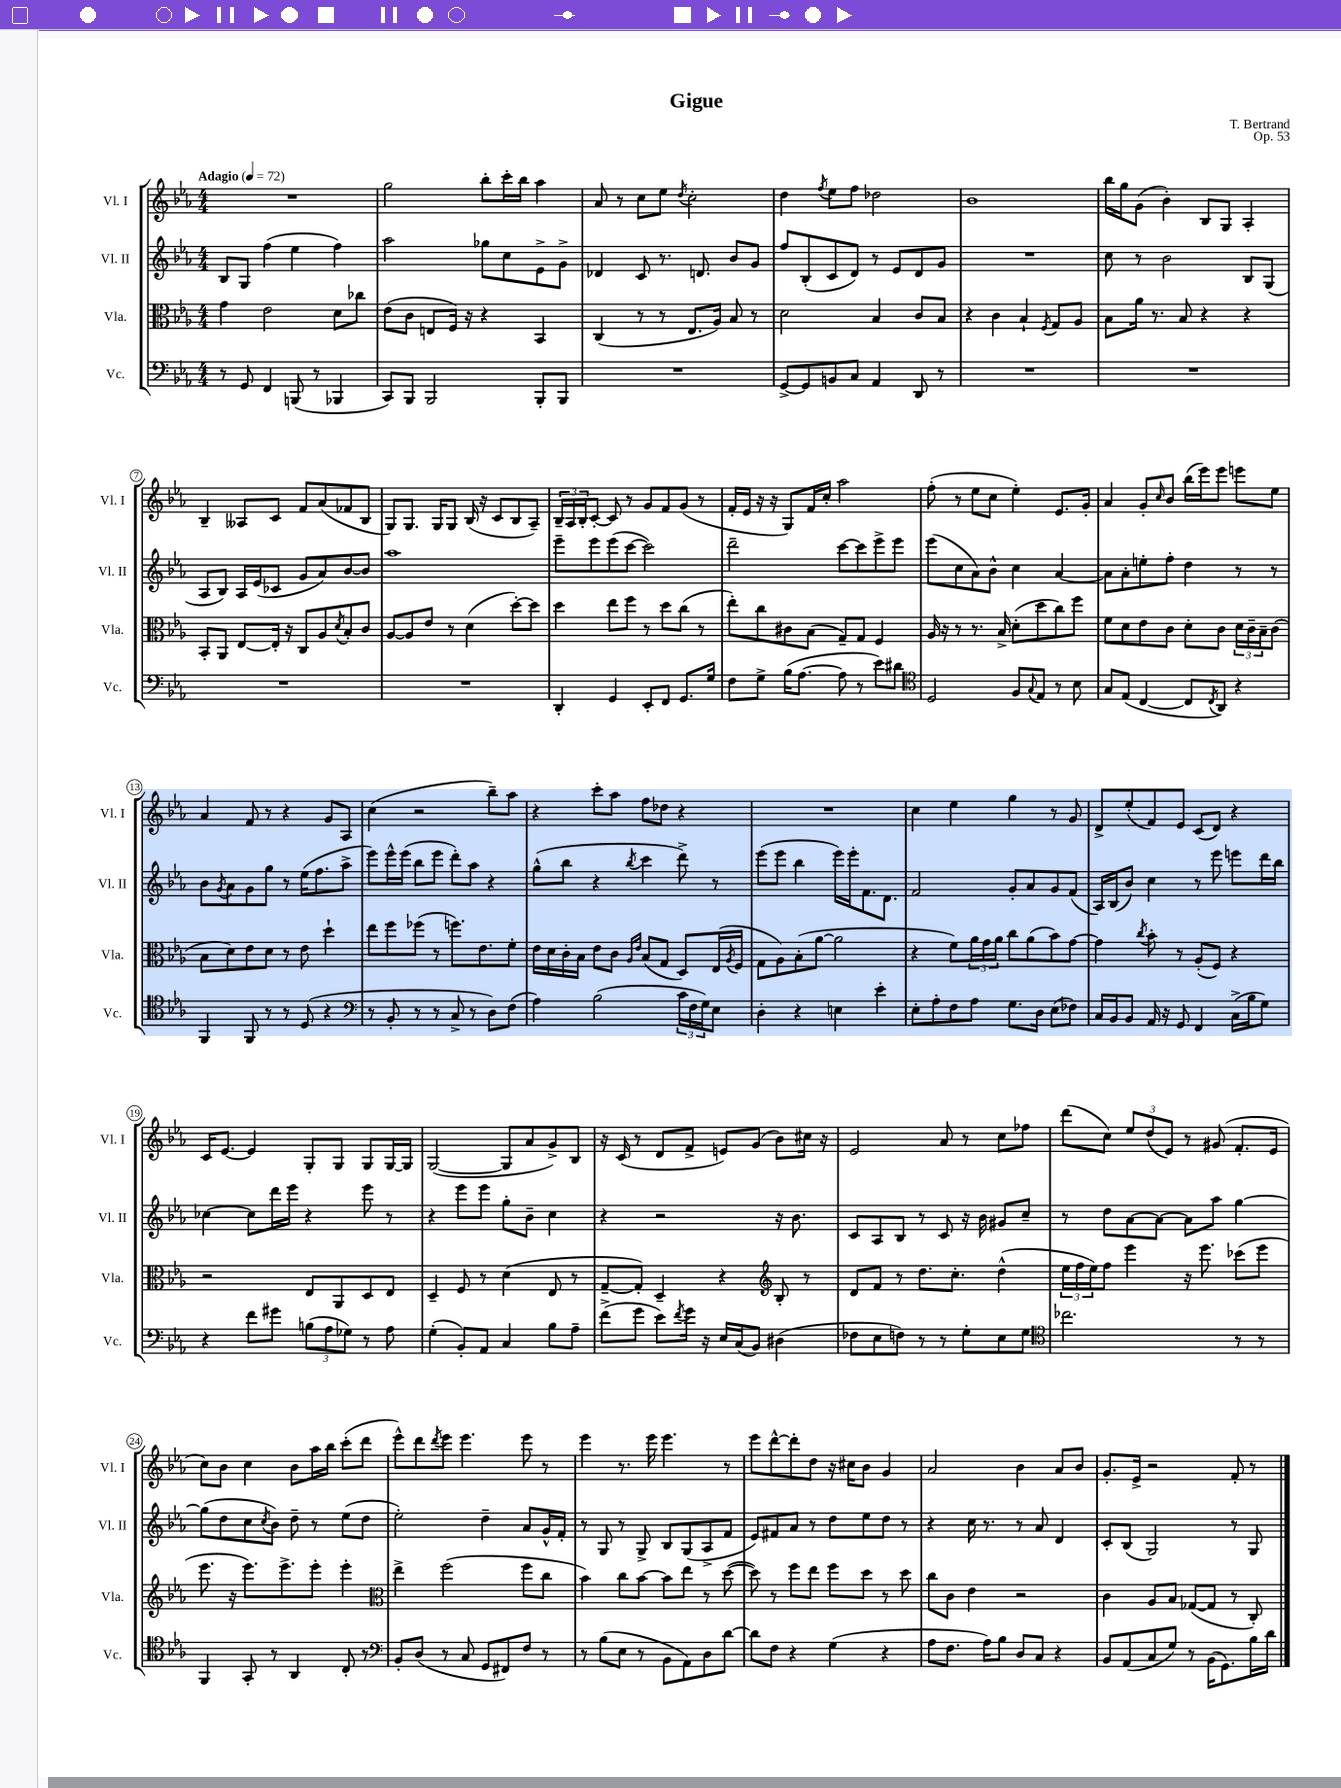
\header { title = "Gigue" composer = "T. Bertrand" opus = "Op. 53" }
<<
\new StaffGroup <<
\new Staff = "s0" \with { instrumentName = "Vl. I" shortInstrumentName = "Vl. I" } {
    \clef treble \key ees \major \numericTimeSignature \time 4/4 \tempo "Adagio" 4 = 72
    R1 |
    g''2 bes''8-. c'''16-. bes''16 aes''4 |
    aes'8 r8 c''8 ees''8 \acciaccatura { d''8 } c''2-. |
    d''4 \acciaccatura { f''8 } ees''8 f''8 des''2 |
    bes'1 |
    bes''16 g''16 g'8( bes'4-.) bes8 g8 aes4-. |
    bes4-- aeses8 c'8 f'8 aes'8( fes'8 bes8 |
    g8) g8. g16 g8 bes16( r16 c'8 bes8 aes8--) |
    \tuplet 3/2 { bes16-- aes16 bes16-. } c'8~-. c'8 r8 g'8 f'8 g'8( r8 |
    f'16-. ees'16 r16 r16 g8) f'16 c''16-. aes''2 |
    f''8-.( r8 ees''8 c''8 ees''4-.) ees'8. g'16-. |
    aes'4 g'8-. \grace { c''16 } bes'8 bes''16( ees'''16) ees'''8 e'''8 ees''8 |
    aes'4 f'8 r8 r4 g'8 aes8 |
    c''4( r2 bes''8--) aes''8 |
    r4 c'''8-. aes''8 f''8 des''8 r4 |
    R1 |
    c''4 ees''4 g''4 r8 g'8 |
    d'8-> ees''8-.( f'8) ees'8 c'8( d'8) r4 |
    c'16 ees'8.~ ees'4 g8-. g8 g8 g16~ g16 |
    g2~( g8 aes'8 g'8->) bes8 |
    r16 c'16( r8 d'8 f'8-> e'8) g'8( bes'8) cis''16 r16 |
    ees'2 aes'8 r8 c''8 fes''8 |
    d'''8( c''8) \tuplet 3/2 { ees''8 d''8( ees'8) } r8 gis'8( f'8.-. ees'16 |
    c''8) bes'8 c''4 bes'8 aes''16 bes''16 c'''8-.( d'''8 |
    ees'''8-^) d'''8 \acciaccatura { d'''8 } ees'''8 ees'''4. ees'''8 r8 |
    ees'''4 r8. ees'''16 ees'''4. r8 |
    ees'''8 d'''8~-^ d'''8-. d''8 r16 cis''16 bes'8 g'4 |
    aes'2 bes'4 aes'8 bes'8 |
    g'8.-. ees'16-> r2 f'8-. r8 \bar "|." |
}
\new Staff = "s1" \with { instrumentName = "Vl. II" shortInstrumentName = "Vl. II" } {
    \clef treble \key ees \major \numericTimeSignature \time 4/4
    bes8 g8 f''4( ees''4 f''4) |
    aes''2 ges''8 c''8 ees'8-> g'8-> |
    des'4 c'8 r8. d'8. bes'8 g'8 |
    f''8 bes8-.( c'8 d'8) r8 ees'8 d'8 g'8 |
    R1 |
    c''8 r8 bes'2 bes8 g8( |
    aes8 bes8) aes16 ees'16( ces'8 g'8 aes'8) bes'8~ bes'8 |
    aes''1 |
    ees'''8-- ees'''8 ees'''8( c'''8~ c'''2) |
    d'''2-- c'''8~ c'''8 ees'''8-> ees'''8 |
    ees'''8( c''8 aes'8) bes'8-^ c''4 aes'4~ |
    aes'8 aes'8-. e''8-. f''8-. d''4 r8 r8 |
    bes'8 \acciaccatura { g'8 } aes'8 g'8 g''8 r8 ees''16( f''8. aes''8-> |
    ees'''8) ees'''16-^ ees'''16( bes''8 ees'''8 d'''8-.) aes''8 r4 |
    g''8-^( bes''8 r4 \acciaccatura { bes''8 } c'''4 d'''8->) r8 |
    ees'''8( ees'''8 bes''4 ees'''16) ees'''16-. f'8. d'8. |
    f'2 g'8-. aes'8 g'8 f'8( |
    aes16) bes16( bes'8) c''4 r8 ees'''8 e'''8 d'''16 bes''16 |
    ces''4~ ces''8 d'''16 ees'''16 r4 ees'''8 r8 |
    r4 ees'''8 ees'''8 g''8-. bes'8-- c''4 |
    r4 r2 r16 bes'8. |
    c'8 aes8 bes8 r8 c'8 r16 bes'16 gis'8 c''8-- |
    r8 d''8 aes'8~ aes'8~ aes'8 aes''8 g''4~ |
    g''8( d''8 c''8 \acciaccatura { c''8 } bes'8) d''8-- r8 ees''8( d''8 |
    ees''2-.) d''4-- aes'8 g'16-^ f'16-. |
    r8 g8 r8 g8-> bes8 g8( aes8-> f'8 |
    ees'8) fis'8 aes'8 r8 d''8 ees''8 d''8 r8 |
    r4 c''16 r8. r8 aes'8 d'4 |
    c'8-. bes8( g2) r8 g8 \bar "|." |
}
\new Staff = "s2" \with { instrumentName = "Vla." shortInstrumentName = "Vla." } {
    \clef alto \key ees \major \numericTimeSignature \time 4/4
    g'4 ees'2 d'8 ces''8 |
    ees'8( c'8 e8 f16) r16 r4 bes,4 |
    c4( r8 r8 ees8. aes16) bes8 r8 |
    d'2 bes4 c'8 bes8 |
    r4 c'4 bes4-! \acciaccatura { f8 } g8 aes8 |
    bes8 aes'16 r8. bes8 r4 r4 |
    bes,8-. aes,8 ees8~ ees16-. r16 c8 aes8 \acciaccatura { d'8 } bes8-. c'8 |
    aes8~ aes8 ees'8 r8 d'4( d''8~-.) d''8 |
    d''4 ees''8 f''8 r8 d''8 c''8( r8 |
    ees''8-.) c''8 cis'8 bes8( g8--) g8 f4 |
    aes16 r16 r8 r8. bes16-> d'8-.( d''8 c''8) f''8 |
    f'8 d'8 ees'8 c'8 d'8-. c'8 \tuplet 3/2 { d'16 c'16-- bes16-- } c'8( |
    bes8 d'8) ees'8 d'8 r8 ees'8 d''4-! |
    ees''8 f''8 fes''8( r8 f''8.) ees'8. f'8-. |
    ees'16 d'16 c'16-. bes16 ees'8 c'8 \grace { aes16 ees'16 } bes8( g8 d8) ees16( \acciaccatura { aes8 } f16 |
    g8 aes8) bes8-.( aes'8~ aes'2 |
    r4 f'8) \tuplet 3/2 { aes'16 g'16 aes'16 } c''8 aes'8( bes'8) g'8~ |
    g'4 \acciaccatura { c''8 } bes'8-. r8 aes8-.( f8) r4 |
    r2 ees8 aes,8 d8 ees8 |
    d4-- f8 r8 d'4( ees8 r8 |
    g8~-- g8-.) d4-- r4 \clef treble bes8-. r8 |
    d'8 f'8 r8 d''8. c''8.-. d''4-^( |
    \tuplet 3/2 { ees''16 f''16 ees''16) } f''8 ees'''4 r16 ees'''8. ces'''8( ees'''8 |
    ees'''8. r16 ees'''8.) ees'''8.-> ees'''8-. ees'''4-. |
    \clef alto ees''4-> f''2( f''8 c''8 |
    bes'4) c''8 bes'8~ bes'8 ees''8 r8 d''8~( |
    d''8) r8 f''8 ees''8 f''8 d''8 r8 d''8 |
    c''8 c'8 ees'4 r2 |
    c'4 aes8 bes8 ges8~( ges8 r8 c8-.) \bar "|." |
}
\new Staff = "s3" \with { instrumentName = "Vc." shortInstrumentName = "Vc." } {
    \clef bass \key ees \major \numericTimeSignature \time 4/4
    r8 g,8 f,4 b,,8( r8 bes,,4 |
    c,8) bes,,8 bes,,2 bes,,8-. bes,,8 |
    R1 |
    g,8~-> g,8 b,8 c8 aes,4 d,8 r8 |
    R1 |
    R1 |
    R1 |
    R1 |
    d,4-. g,4 ees,8-. f,8 g,8. g16 |
    f8 g8-> bes16( aes8.~ aes8 r8 ees'8) dis'8 |
    \clef tenor d2 f8 \appoggiatura { g8 } ees8 r8 bes8 |
    g8 ees8( c4~ c8 \acciaccatura { c8 } aes,8) r4 |
    f,4 f,8 r8 r8 d8( r4 |
    \clef bass r8 bes,8-. r8 r8 c8-> r8 d8) f8( |
    aes4) bes2( \tuplet 3/2 { c'16 f16 g16) } ees8 |
    d4-. r4 e4 ees'4-. |
    ees8-. aes8-. f8 aes8 g8. d16 ees8( fes8) |
    c16 bes,16 bes,8 aes,16 r16 g,8 f,4 c16->( bes16 g8) |
    r4 f'8 gis'8 \tuplet 3/2 { b8( aes8 ges8) } r8 aes8 |
    g4-.( bes,8-.) aes,8 c4 bes8 aes8-- |
    f'8->( g'8 ees'8) \acciaccatura { f'8 } g'16 r16 ees16 c16( bes,8) dis4( |
    fes8 ees8 f8) r8 r8 g8-. ees8 g8 |
    \clef tenor ces''2. r8 r8 |
    f,4 g,8-. r8 aes,4 c8-. r8 |
    \clef bass bes,8-. d8( r8 c8 g,8 fis,8) f8 r8 |
    r8 bes8( ees8 r8 bes,8 aes,8) d8 d'8~ |
    d'8 f8 r4 g4( r4 |
    aes8 f8. aes16) bes8 d8 c8 r4 |
    bes,8 aes,8( c8 g8) r8 bes,16( g,8.) bes16 d'16 \bar "|." |
}
>>
>>
\layout { \context { \Score \override BarNumber.stencil = #(make-stencil-circler 0.1 0.3 ly:text-interface::print) } }
